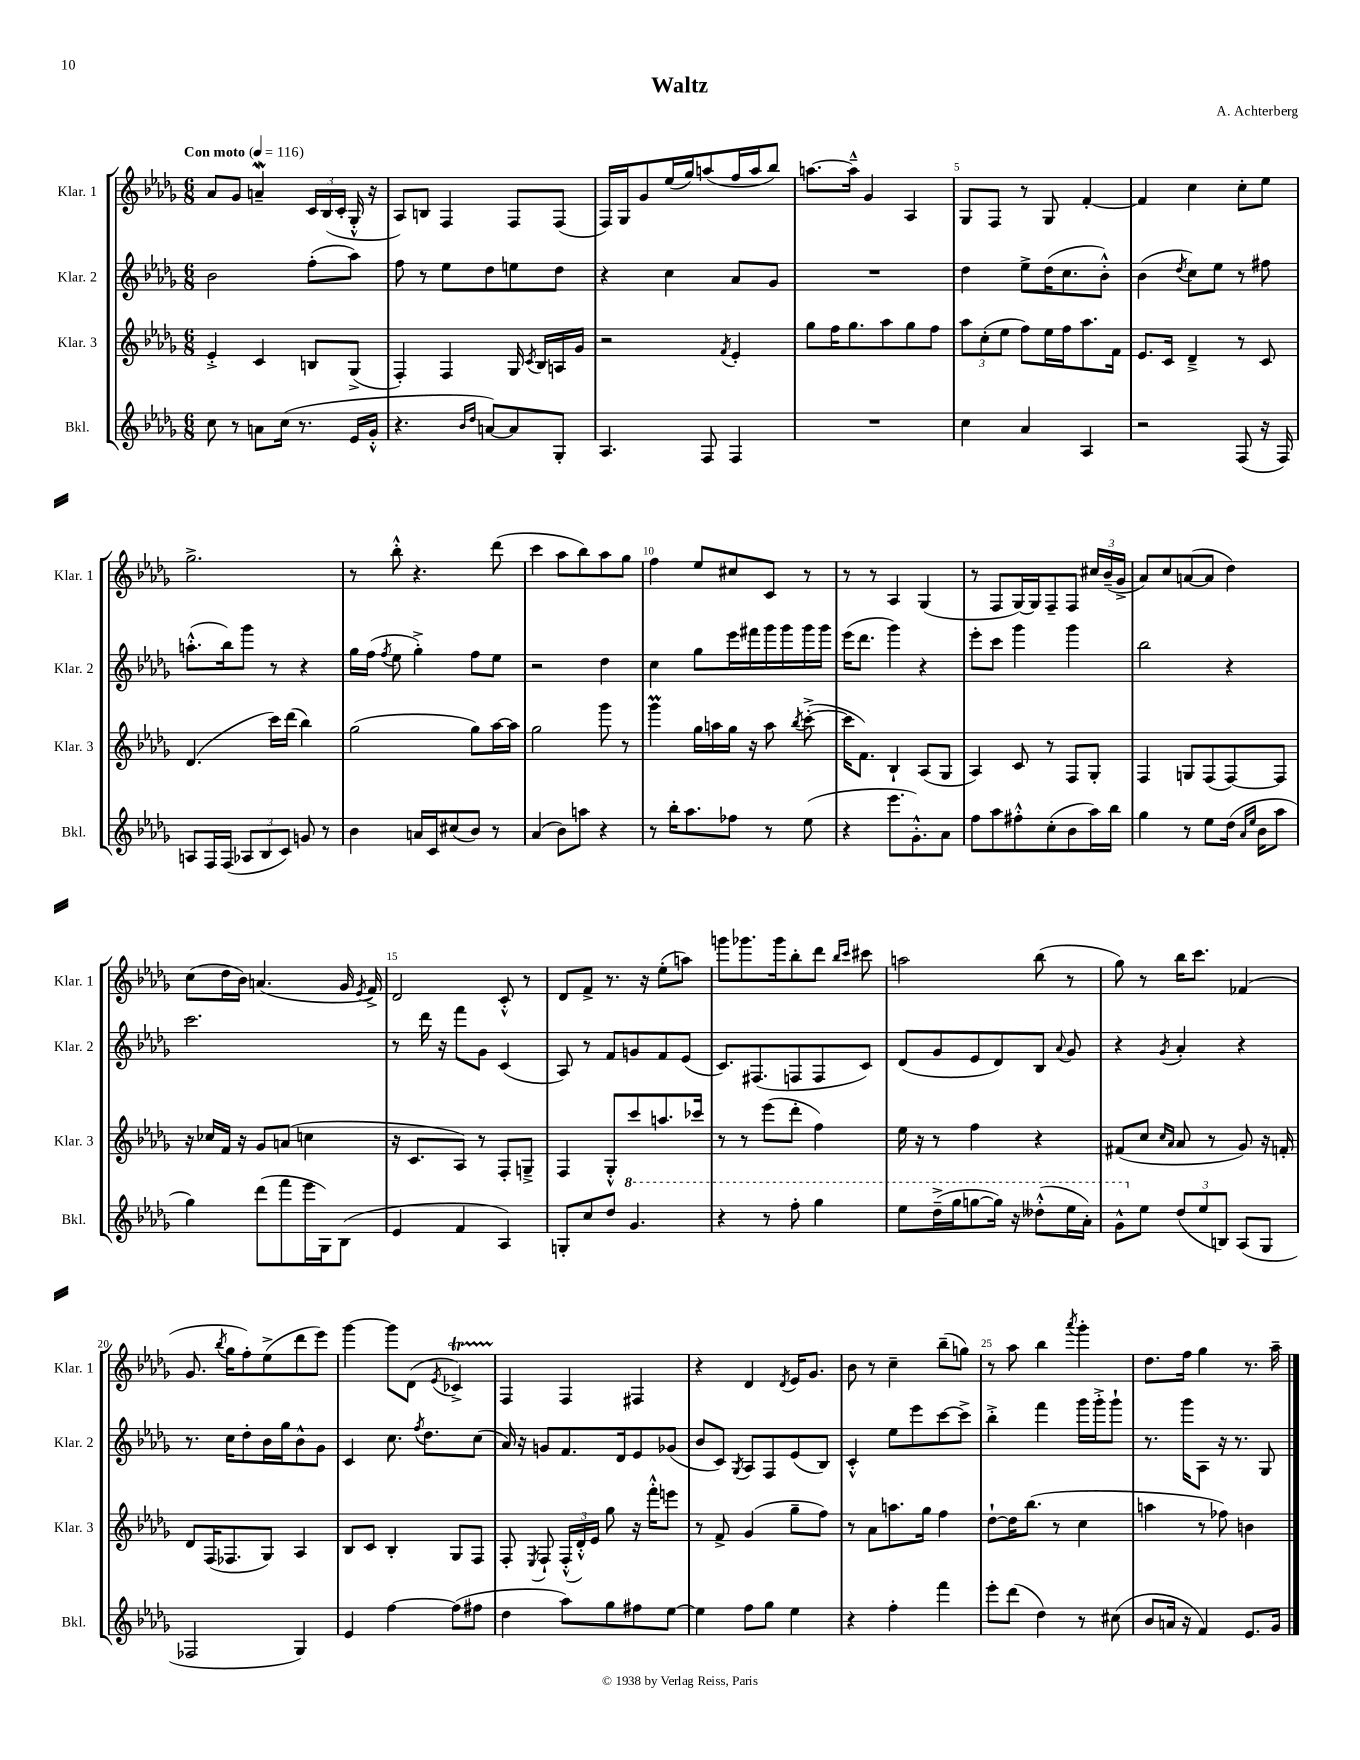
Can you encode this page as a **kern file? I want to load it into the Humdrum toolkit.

**kern	**kern	**kern	**kern
*part4	*part3	*part2	*part1
*staff4	*staff3	*staff2	*staff1
*I"Bkl.	*I"Klar. 3	*I"Klar. 2	*I"Klar. 1
*I'Bkl.	*I'Klar. 3	*I'Klar. 2	*I'Klar. 1
*clefG2	*clefG2	*clefG2	*clefG2
*k[b-e-a-d-g-]	*k[b-e-a-d-g-]	*k[b-e-a-d-g-]	*k[b-e-a-d-g-]
*M6/8	*M6/8	*M6/8	*M6/8
*MM116	*MM116	*MM116	*MM116
=1	=1	=1	=1
!	!	!	!LO:TX:a:B:t=Con moto
8cc\	4e-'^/	2b-\	8a-/L
8r	.	.	8g-/J
8an\L	4c/	.	4anW~/
(16cc\Jk	.	.	.
8.r	.	.	.
.	8Bn/L	(8ff'\L	24c/LL
.	.	.	(24B-/
.	.	.	24c'/JJ
16e-/LL	(8G-^/J	8aa-\J)	16G-'^^/
16g-'^^/JJ	.	.	16r
=2	=2	=2	=2
4.r	4F'/)	8ff\	8A-/L)
.	.	8r	8Bn/J
.	4F/	8ee-\L	4F/
16qqb-/LL	.	.	.
16qqdd-/JJ	.	.	.
[8an/L)	.	8dd-\	.
8a/]	16G-/	8een\	8F/L
.	8qc/	.	.
.	16B-/LL	.	.
8G-'/J	16An/	8dd-\J	(8F/J
.	16g-/JJ	.	.
=3	=3	=3	=3
4.A-/	2r	4r	16F/LL)
.	.	.	16G-/J
.	.	.	8g-/
.	.	4cc\	(16ee-/L
.	.	.	16gg-/J)
8F/	.	.	(8aan/
.	8qf/	.	.
4F/	4e-'/	8a-/L	16ff/L
.	.	.	16aa/J
.	.	8g-/J	8bb-/J)
=4	=4	=4	=4
2.r	8gg-\L	2.r	[8.aan\L
.	16ff\K	.	.
.	8.gg-\	.	16aa~^^\Jk]
.	.	.	4g-/
.	8aa-\	.	.
.	8gg-\	.	4A-/
.	8ff\J	.	.
=5	=5	=5	=5
4cc\	12aa-\L	4dd-\	8G-/L
.	(12cc'\	.	.
.	.	.	8F/J
.	12ee-\J	.	.
4a-/	8ff\L)	8ee-^\L	8r
.	16ee-\L	(16dd-\K	8G-/
.	16ff\J	8.cc\	.
4A-/	8.aa-\	.	[4f'/
.	.	8b-'^^\J)	.
.	16f\Jk	.	.
=6	=6	=6	=6
2r	8.e-/L	(4b-\	4f/]
.	16c/Jk	.	.
.	.	8qdd-/	.
.	4d-~^/	8cc\L)	4cc\
.	.	8ee-\J	.
(8F/	8r	8r	8cc'\L
16r	8c/	8ff#X\	8ee-\J
16F/)	.	.	.
!!LO:LB:g=z
=7	=7	=7	=7
8An/L	(4.d-/	(8.aan'^^\L	2.gg-^\
16F/L	.	.	.
(16F/JJ	.	16bb-\k)	.
12A-X/L	.	8ggg-\J	.
12B-/	.	.	.
.	16ccc\LL)	8r	.
12c/J)	.	.	.
.	(16ddd-\JJ	.	.
8gn/	4bb-\)	4r	.
8r	.	.	.
=8	=8	=8	=8
4b-\	(2gg-\	16gg-\LL	8r
.	.	(16ff\JJ	.
.	.	8qff/	.
.	.	8ee-\	8bb-'^^\
16an/LL	.	4gg-'^\)	4.r
16c/J	.	.	.
(8cc#X/	.	.	.
8b-/J)	8gg-\L)	8ff\L	.
8r	[16aa-\L	8ee-\J	(8ddd-\
.	16aa-\JJ]	.	.
=9	=9	=9	=9
(4a-/	2gg-\	2r	4ccc\
8b-\L)	.	.	8aa-\L
8aan\J	.	.	8bb-\)
4r	8ggg-\	4dd-\	8aa-\
.	8r	.	8gg-\J
=10	=10	=10	=10
8r	4ggg-M\	4cc\	4ff\
16bb-'\KL	.	.	.
8.aa-\	.	.	.
.	16gg-\LL	8gg-\L	8ee-/L
.	16aan\	.	.
8ff-X\J	16gg-\JJ	16eee-\L	8cc#X/
.	16r	16fff#X\	.
8r	8aa\	16ggg-\	8c/J
.	.	16ggg-\	.
.	8qbb-/	.	.
(8ee-\	([8ccc'^\	16ggg-\	8r
.	.	16ggg-\JJ	.
=11	=11	=11	=11
4r	16ccc\KL]	(16eee-\KL	8r
.	8.f\J)	8.ddd-\J	.
.	.	.	8r
8.eee-\L	4B-`/	4ggg-\)	4A-/
8.g-'^^\)	.	.	.
.	(8A-/L	4r	(4G-/
8a-\J	8G-/J	.	.
=12	=12	=12	=12
8ff\L	4A-/)	8eee-'\L	8r
8aa-\	.	8ccc\J	8F/L
8ff#X'^^\	8c/	4ggg-\	[16G-/L)
.	.	.	16G-/J]
(8cc'\	8r	.	8F~/
8b-\	8F/L	4ggg-\	8F/J
16aa-\L)	8G-'/J	.	24cc#X/LL
.	.	.	(24b-~/
16bb-\JJ	.	.	.
.	.	.	24g-^/JJ
=13	=13	=13	=13
4gg-\	4F/	2bb-\	8a-/L)
.	.	.	8cc/
8r	8Gn/L	.	([8an/
8ee-\L	(8F/	.	8a/J]
(16dd-\Jk	[8F/)	4r	4dd-\)
16qqa-/LL	.	.	.
16qqee-/JJ	.	.	.
16b-\KL	.	.	.
8aa-\J	8F/J]	.	.
!!LO:LB:g=z
=14	=14	=14	=14
4gg-\)	16r	2.ccc\	(8cc\L
.	16cc-X/LL	.	.
.	16f/JJ	.	16dd-\L
.	16r	.	16b-\JJ)
(8ddd-\L	8g-/L	.	(4.an/
8fff\	(8an/J	.	.
16eee-\L	4ccn\	.	.
16G-\J)	.	.	.
(8B-\J	.	.	16g-/
.	.	.	8qe-/
.	.	.	16f^/)
=15	=15	=15	=15
4e-/	16r	8r	2d-/
.	8.c/L	.	.
.	.	16ddd-\	.
.	.	16r	.
4f/	8A-/J)	8fff\L	.
.	8r	8g-\J	.
4A-/)	8F'/L	(4c/	8c'^^/
.	8Gn~^/J	.	8r
=16	=16	=16	=16
8Gn'/L	4F/	8A-/)	8d-/L
8cc/	.	8r	8f^/J
8dd-/J	8G-'^^/L	8f/L	8.r
*8va	*	*	*
4.gg-/	8ccc/	8gn/	.
.	.	.	16r
.	8.aan/	8f/	(8ee-'\L
.	.	(8e-/J	8aan\J)
.	16ccc-X/Jk	.	.
=17	=17	=17	=17
4r	8r	8.c/L)	8gggn\L
.	8r	.	8.ggg-X\
.	.	(8.F#X/	.
8r	(8eee-\L	.	.
.	.	.	16ggg-\k
8fff'\	8ddd-'\J	8Fn/	8bb-'\
4ggg-\	4ff\)	8F/	8ddd-\J
.	.	.	16qqbb-/LL
.	.	.	16qqccc/JJ
.	.	8c/J)	8ccc#X\
=18	=18	=18	=18
8eee-\L	16ee-\	(8d-/L	2aan\
.	16r	.	.
(16ddd-~^\L	8r	8g-/	.
16ggg-\J	.	.	.
[8gggn\	4ff\	8e-/	.
16ggg\Jk])	.	8d-/)	.
16r	.	.	.
(8ddd--X'^^\L	4r	8B-/J	(8bb-\
.	.	8qqa-/	.
16eee-\L	.	8g-/	8r
16aa-'\JJ)	.	.	.
=19	=19	=19	=19
8gg-^^\L	(8f#X/L	4r	8gg-\)
*X8va	*	*	*
8ee-\J	8cc/J	.	8r
.	16qqcc/LL	.	.
.	16qqa-/JJ	8qg-/	.
(12dd-/L	8a-/	4a-'/	16bb-\KL
.	.	.	8.ccc\J
12ee-/	.	.	.
.	8r	.	.
12Bn/J)	.	.	.
(8A-/L	8g-/)	4r	(4f-X/
8G-/J	16r	.	.
.	16fn'/	.	.
!!LO:LB:g=z
=20	=20	=20	=20
2F-X/	8d-/L	8.r	8.g-/
.	(16F/K	.	.
.	.	.	8qbb-/
.	8.F-X/	16cc\KL	16gg-\KL
.	.	8dd-'\	8ff'\)
.	8G-/J)	16b-\L	(8ee-^\
.	.	16gg-\J	.
4G-/)	4A-/	8b-^^\	8ddd-\
.	.	8g-\J	8eee-\J)
=21	=21	=21	=21
4e-/	8B-/L	4c/	[4ggg-\
.	8c/J	.	.
[4ff\	4B-'/	8.cc\	8ggg-\L]
.	.	.	(8d-\J
.	.	8qff/	.
.	.	8.dd-\L	.
.	.	.	8qe-/
(8ff\L]	8G-/L	.	4c-XT^/)
8ff#X\J	8F/J	(8cc\J	.
=22	=22	=22	=22
4dd-\	8F'/	16a-/)	4F/
.	.	16r	.
.	8qE-/	.	.
.	8F`/	8gn/L	.
8aa-\L)	(24F'^^/LL	8.f/	4F/
.	24d-'^^/)	.	.
.	24e-/JJ	.	.
8gg-\	8gg-\	.	.
.	.	16d-/k	.
8ff#X\	16r	8e-/	4F#X/
.	16fff'^^\KL	.	.
[8ee-\J	8eeen\J	(8g-X/J	.
=23	=23	=23	=23
4ee-\]	8r	8b-/L	4r
.	8f^/	8c/J)	.
.	.	8qG-/	.
8ff\L	(4g-/	8A-/L	4d-/
8gg-\J	.	8F/	.
.	.	.	8qd-/
4ee-\	8gg-~\L	(8e-/	16e-/KL
.	.	.	8.g-/J
.	8ff\J)	8B-/J)	.
=24	=24	=24	=24
4r	8r	4c'^^/	8b-\
.	8a-\L	.	8r
4ff'\	8.aan\	8ee-\L	4cc~\
.	.	8eee-\	.
.	16gg-\Jk	.	.
4fff\	4ff\	[8ccc\	(8bb-~\L
.	.	8ccc^\J]	8ggn\J)
=25	=25	=25	=25
8eee-'\L	[8dd-`\L	4bb-'^\	8r
(8ddd-\J	16dd-\K]	.	8aa-\
.	(8.bb-\J	.	.
4dd-\)	.	4fff\	4bb-\
.	8r	.	.
.	.	.	8qaaa-/
8r	4cc\	16ggg-\LL	4ggg-'\
.	.	16ggg-'^\J	.
(8cc#X\	.	8ggg-`\J	.
=26	=26	=26	=26
8b-/L	4aan\	8.r	8.dd-\L
16an/Jk	.	.	.
16r	.	16ggg-\KL	16ff\Jk
4f/)	8r	8A-\J	4gg-\
.	8ff-X\)	16r	.
.	.	8.r	.
8.e-/L	4bn\	.	8.r
.	.	8G-/	.
16g-/Jk	.	.	16aa-~\
==	==	==	==
*-	*-	*-	*-
